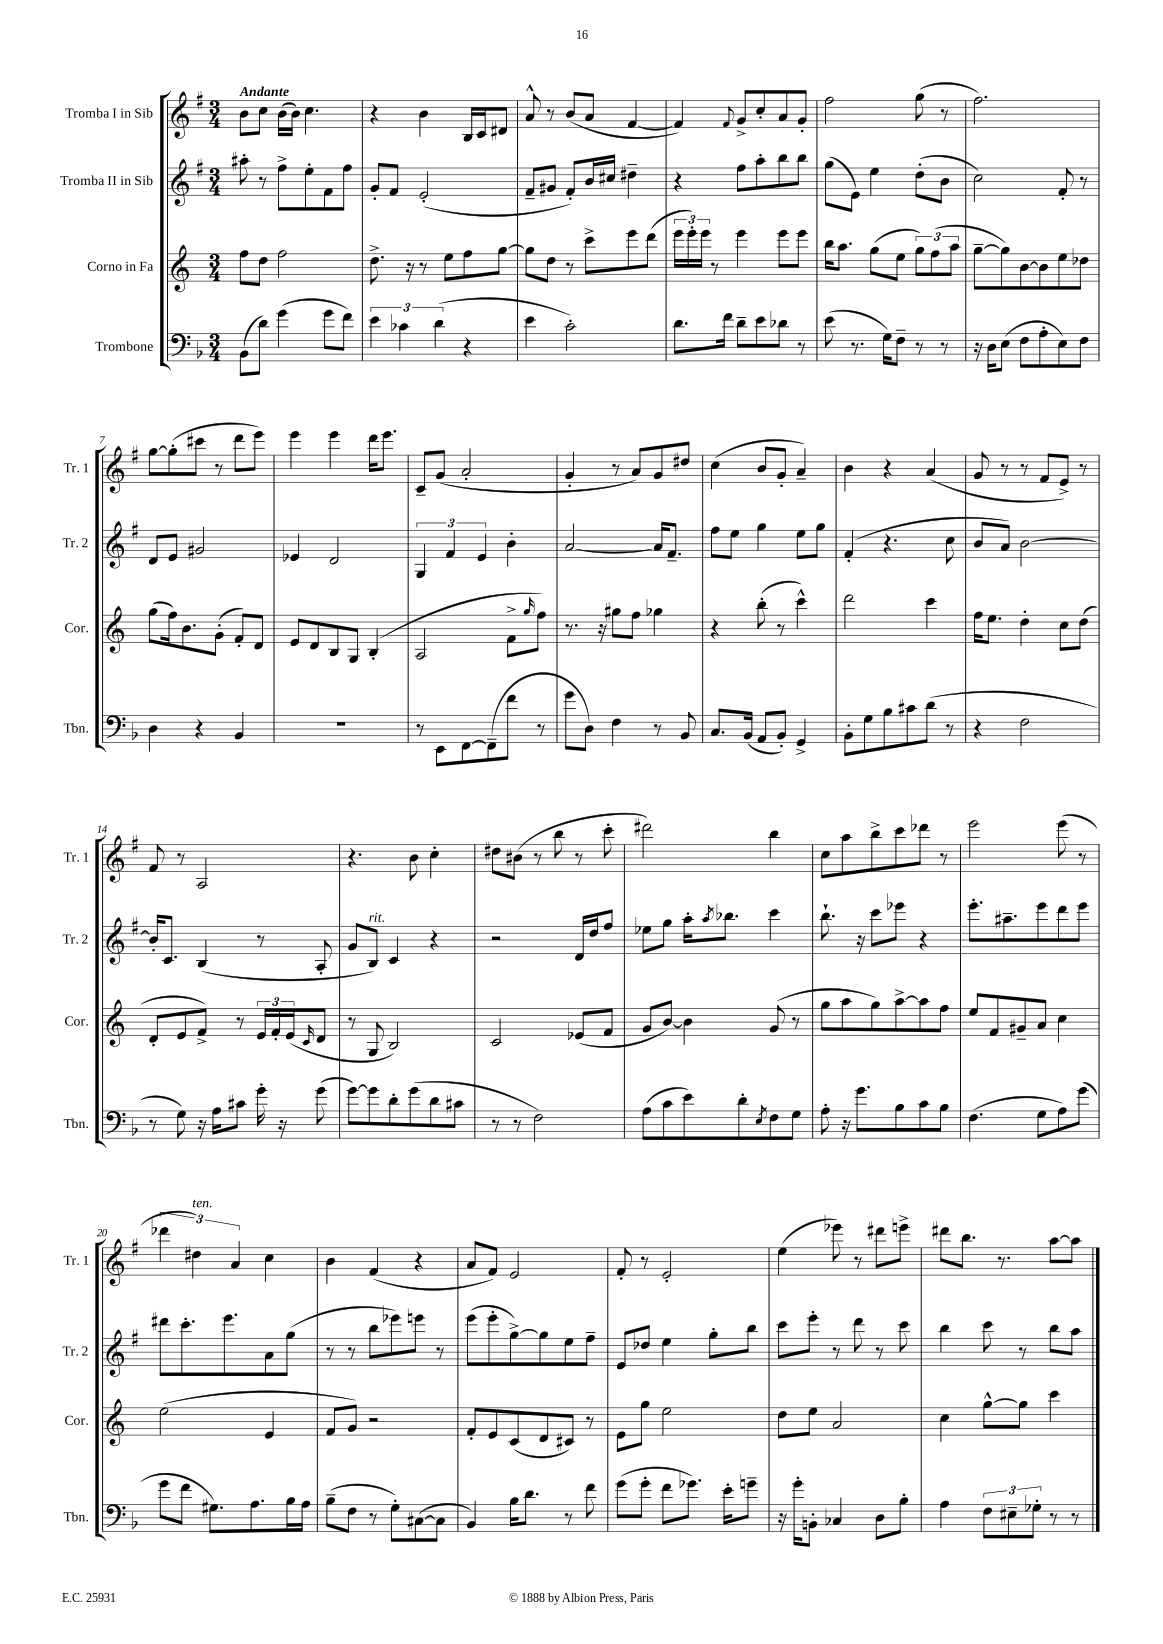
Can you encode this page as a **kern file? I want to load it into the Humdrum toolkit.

**kern	**kern	**kern	**kern
*staff4	*staff3	*staff2	*staff1
*clefF4	*clefG2	*clefG2	*clefG2
*k[b-]	*k[]	*k[f#]	*k[f#]
*M3/4	*M3/4	*M3/4	*M3/4
(8BB-\L	8ff\L	8aa#'\	8b\L
8d\J)	8dd\J	8r	8cc\J
(4g\	2ff\	8ff#^\L	(16b\LL
.	.	.	16b\JJ)
.	.	8ee'\	4.cc\
8g\L	.	8f#\	.
8f\J)	.	8ff#\J	.
=	=	=	=
6e\	8.dd^\	8g'/L	4r
.	.	8f#/J	.
6c-\	.	.	.
.	16r	.	.
.	8r	(2e'/	4b\
(6d\	.	.	.
.	8ee\L	.	.
4r	8ff\	.	16B/LL
.	.	.	16c/J
.	[8gg\J	.	8d#/J
=	=	=	=
4e\	8gg\]L	8f#~/L	8a^^/
.	8dd\J	8g#/J	8r
2c'\)	8r	8f#'/L)	(8b/L
.	8ccc^\L	16b/L	8a/J
.	.	16cc#/JJ	.
.	8eee\	4dd#~\	[4f#/
.	(8ddd\J	.	.
=	=	=	=
8.d\L	24eee\LL	4r	4f#/])
.	24eee'\)	.	.
.	24eee\JJ	.	.
.	8r	.	.
16f\Jk	.	.	.
.	.	.	8qqf#/
8d~\L	4eee\	8ff#\L	8g^/L
8e\	.	8aa'\	8cc'/
8d-\J	8eee\L	8bb\	8a/
8r	8eee\J	8bb\J	8g'/J
=	=	=	=
(8e\	16bb\LK	(8gg\L	2ff#\
.	8.aa\J	.	.
8.r	.	8e\J)	.
.	(8gg\L	4ee\	.
16G\LK)	.	.	.
8F~\J	8ee\J	.	.
8r	12gg\L)	(8dd'\L	(8gg\
.	(12ff\	.	.
8r	.	8b\J	8r
.	12aa\J	.	.
=	=	=	=
16r	[8gg~\L	2cc\)	2.ff#\)
16D\LK	.	.	.
(8E\J	8gg\])	.	.
8F\L	[8b\	.	.
8A'\	8b\]	.	.
8E\)	8ee\	8f#'/	.
8F\J	8dd-\J	8r	.
=	=	=	=
4D\	(8gg\L	8d/L	[8gg\L
.	16ff\k)	8e/J	(8gg'\]
.	8.b\	.	.
4r	.	2g#/	8ccc#\J
.	(8g'\J	.	8r
4BB-/	8f'/L)	.	8ddd\L
.	8d/J	.	8eee\J)
=	=	=	=
2.r	8e/L	4e-/	4eee\
.	8d/	.	.
.	8B/	2d/	4eee\
.	8G/J	.	.
.	(4B'/	.	16ddd\LK
.	.	.	8.eee\J
=	=	=	=
8r	2A/	6G/	8c~/L
8EE\L	.	.	(8g/J
.	.	6f#/	.
[8FF\	.	.	2a'/
.	.	6e/	.
(8FF~\]	.	.	.
8f\J	8f^\L	4b'\	.
.	16qqgg/	.	.
8r	8ff\J)	.	.
=	=	=	=
8g\L	8.r	[2a/	4g'/
8D\J)	.	.	.
.	16r	.	.
4F\	8gg#\L	.	8r
.	8ff\J	.	8a/L)
8r	4gg-\	16a/]LK	8g/
.	.	8.f#~/J	.
8BB-/	.	.	8dd#/J
=	=	=	=
8.C/L	4r	8ff#\L	(4cc\
.	.	8ee\J	.
(16BB-/Jk	.	.	.
8AA/L	(8bb'\	4gg\	8b/L
8BB-'/J)	8r	.	8g'/J
4GG^/	4ccc^^\)	8ee\L	4a~/)
.	.	8gg\J	.
=	=	=	=
8BB-'\L	2ddd\	(4f#'/	4b\
8G\	.	.	.
8B-\	.	4.r	4r
8c#\	.	.	.
(8d\J	4ccc\	.	(4a/
8r	.	8cc\	.
=	=	=	=
4r	16ff\LK	8b/L	8g/
.	8.ee\J	.	.
.	.	8a/J)	8r
2F\	4dd'\	[2b\	8r
.	.	.	8f#/L
.	8cc\L	.	8e^/J)
.	(8dd\J	.	8r
=	=	=	=
8r	8d'/L	16b'/]LK	8f#/
.	.	8.c/J	.
8G\)	8e/	.	8r
16r	8f^/J)	(4B/	2A/
16A\LK	.	.	.
8c#\J	8r	.	.
16g'\	24e/LL	8r	.
.	24f'/	.	.
16r	.	.	.
.	(24e/J	.	.
.	16qqc/	.	.
(8g\	8d/J	8A'/	.
=	=	=	=
[8g\L)	8r	8g/L	4.r
8g\]	8G/	8B/J)	.
8d'\	2B/)	4c/	.
(8g\	.	.	8b\
8d\	.	4r	4cc'\
8c#\J	.	.	.
=	=	=	=
8r	2c/	2r	8dd#\L
8r	.	.	(8b#\J
2F\)	.	.	8r
.	.	.	8bb\
.	(8e-/L	16d/LL	8r
.	.	16dd/J	.
.	8f/J	8ff#/J	8ccc'\
=	=	=	=
(8A\L	8g/L	8ee-\L	2ddd#\)
8c\	[8b/J)	8gg\J	.
8e\)	4b\]	16aa'\LK	.
.	.	8qaa/	.
.	.	8.bb-\J	.
8d'\	.	.	.
8qE/	.	.	.
8F\	(8g/	4ccc\	4bb\
8G\J	8r	.	.
=	=	=	=
8A'\	8gg\L	8.bb`\	8cc\L
16r	8aa\	.	8aa\
8.g\L	.	16r	.
.	8gg\)	8ccc\L	8bb^\
8B-\	[8aa^\	8eee-\J	8ccc\
8c\	8aa\]	4r	8ddd-\J
8B-\J	8ff\J	.	8r
=	=	=	=
(4.F\	8ee/L	8.eee'\L	2eee\
.	8f/	.	.
.	.	8.aa#~\	.
.	8g#~/	.	.
8G\L	8a/J	8eee\	.
8A\)	4cc\	8ddd\	(8eee\
(8g\J	.	8eee\J	8r
=	=	=	=
8g\L	(2ee\	8ddd#\L	6ddd-\
8f\J	.	8.ccc'\	.
.	.	.	6dd#\)
8.G#\L)	.	.	.
.	.	8.eee\	.
.	.	.	6a/
8.A\	.	.	.
.	4e/	8a\	4cc\
16B-\L	.	(8gg\J	.
16A\JJ	.	.	.
=	=	=	=
(8B-~\L	8f/L	8r	4b\
8F\J	8g/J)	8r	.
8r	2r	8bb\L	(4f#/
8G'\L)	.	8eee-\)	.
([8C#\	.	8eee\J	4r
8C#\]J	.	8r	.
=	=	=	=
4BB-/)	8f'/L	(8eee\L	8a/L
.	8e/	8eee'\	8f#/J)
16B-\LK	(8c/	[8gg^\)	2e/
8.d\J	.	.	.
.	8d/	8gg\]	.
8r	8c#/J)	8ee\	.
8f\	8r	8ff#~\J	.
=	=	=	=
(8g\L	8e\L	8e/L	8f#'/
8g'\J	8gg\J	8dd-/J	8r
8f\L	2ee\	4ee\	2e'/
8.g-\J)	.	.	.
.	.	8gg'\L	.
16e'\LK	.	.	.
8g~\J	.	8bb\J	.
=	=	=	=
16r	8dd\L	8ccc\L	(4ee\
16g'\LK	.	.	.
8BB'\J	8ee\J	8eee'\J	.
4C-/	2a/	8r	8eee-\)
.	.	8ddd\	8r
8D\L	.	8r	8ddd#\L
8B-'\J	.	8ccc\	8eee^\J
=	=	=	=
4A\	4cc\	4bb\	8ddd#\L
.	.	.	8.bb\J
12F\L	[8gg^^\L	8ccc\	.
.	.	.	8.r
12E#~\	.	.	.
.	8gg\]J	8r	.
12G-'\J	.	.	.
8r	4ccc\	8bb\L	[8aa\L
8r	.	8aa\J	8aa\]J
==	==	==	==
*-	*-	*-	*-
